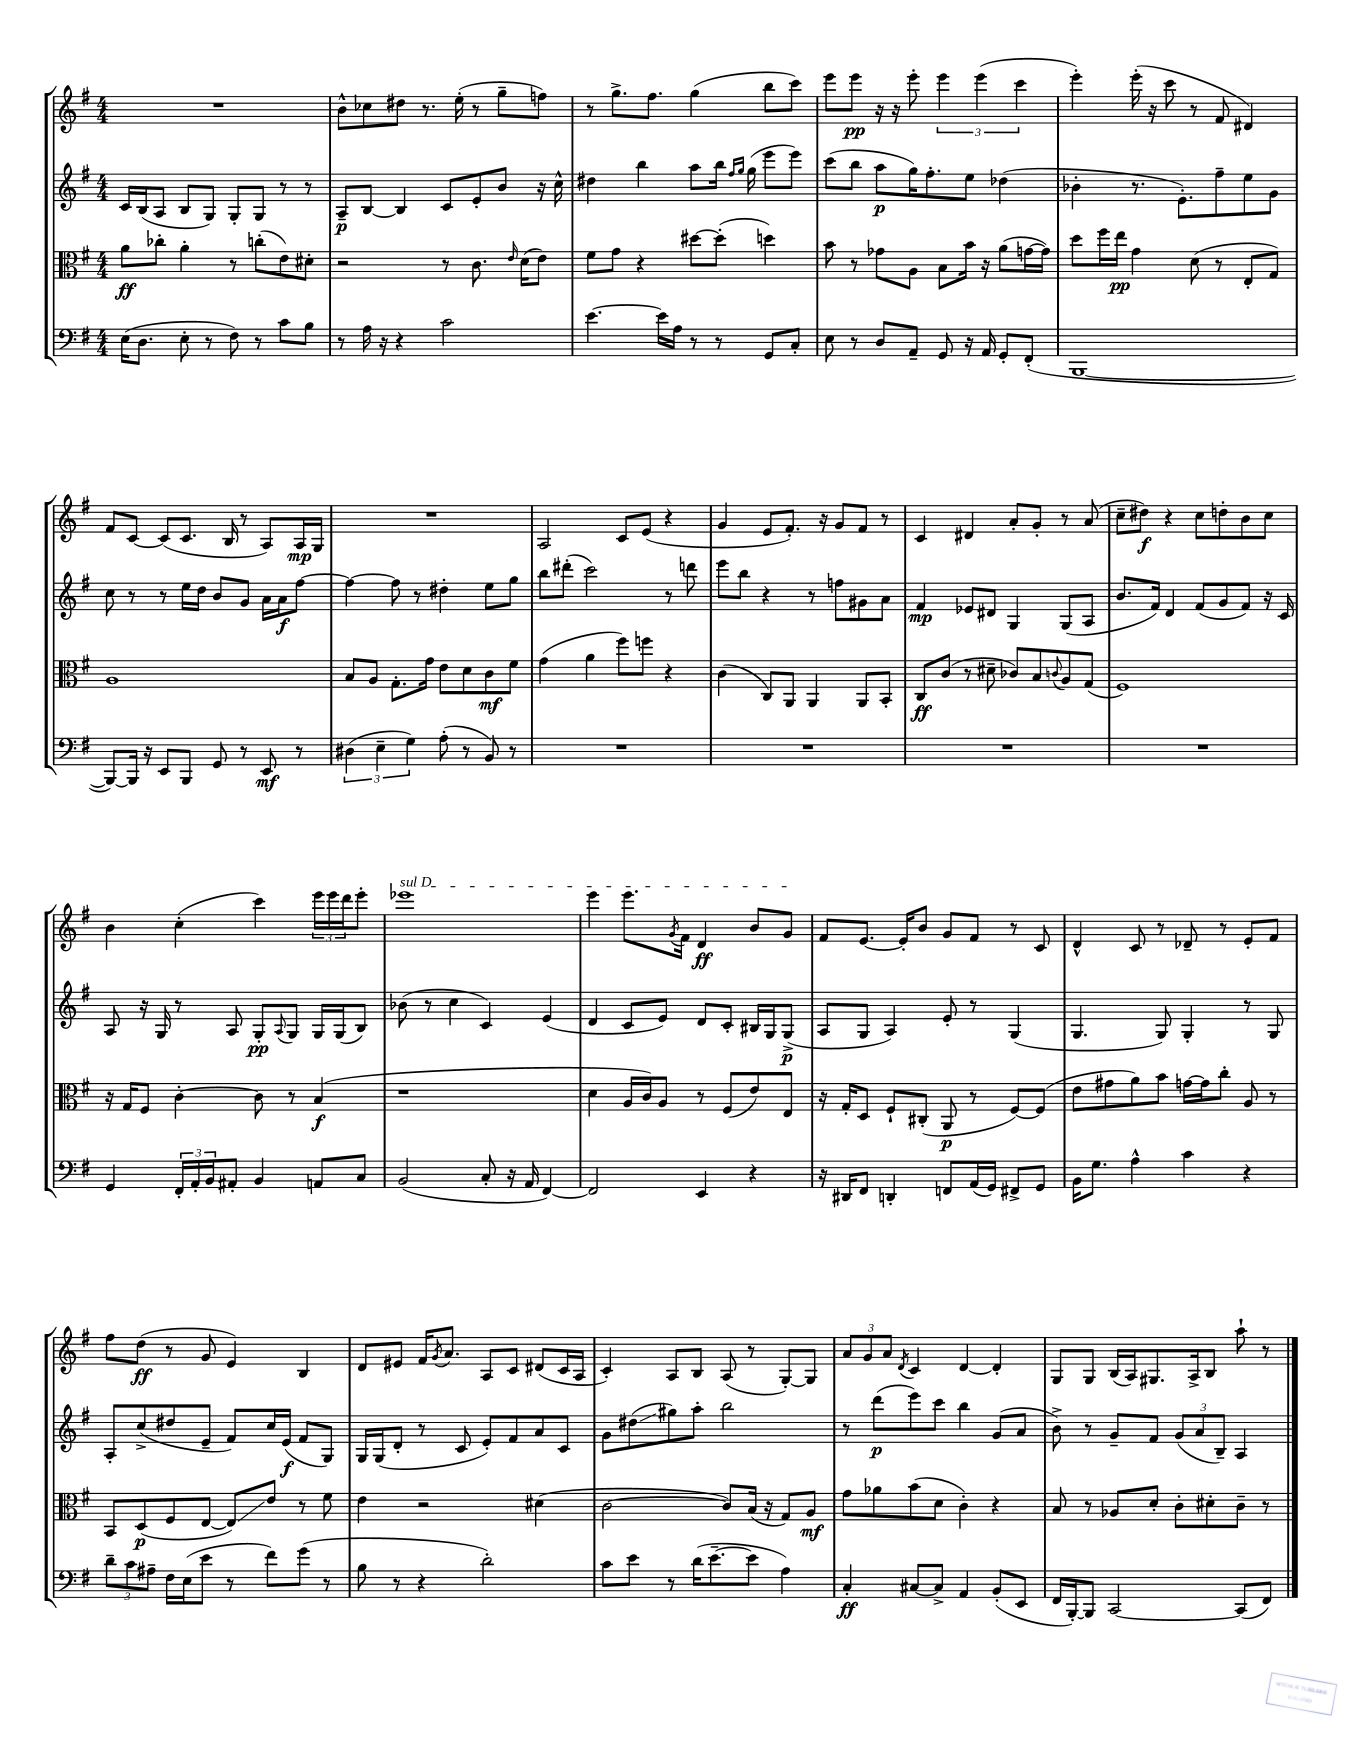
<<
\new StaffGroup <<
\new Staff = "s0" {
    \clef treble \key g \major \numericTimeSignature \time 4/4
    R1 |
    b'8-^ ces''8 dis''8 r8. e''16-.( r8 g''8-- f''8) |
    r8 g''8.-> fis''8. g''4( b''8 c'''8) |
    e'''8 e'''8\pp r16 r16 e'''8-. \tuplet 3/2 { e'''4 e'''4( c'''4 } |
    e'''4-.) e'''16-.( r16 c'''8 r8 fis'8 dis'4) |
    fis'8 c'8~ c'8( c'8. b16 r8 a8) a16\mp g16 |
    R1 |
    a2 c'8 e'8( r4 |
    g'4 e'8 fis'8.-.) r16 g'8 fis'8 r8 |
    c'4 dis'4 a'8-. g'8-. r8 a'8( |
    c''8-- dis''8\f) r4 c''8 d''8-. b'8 c''8 |
    b'4 c''4-.( c'''4) \tuplet 3/2 { e'''16 e'''16 d'''16 } e'''8-. |
    \once \override TextSpanner.bound-details.left.text = \markup { \italic "sul D" } ees'''1\startTextSpan |
    e'''4 e'''8. \acciaccatura { g'8 } fis'16 d'4\ff b'8 g'8\stopTextSpan |
    fis'8 e'8.~ e'16-. b'8 g'8 fis'8 r8 c'8 |
    d'4-^ c'8 r8 des'8-- r8 e'8-. fis'8 |
    fis''8 d''8\ff( r8 g'8 e'4) b4 |
    d'8 eis'8 fis'16 \acciaccatura { g'8 } a'8. a8 c'8 dis'8( c'16 a16 |
    c'4-.) a8 b8 a8( r8 g8~-.) g8 |
    \tuplet 3/2 { a'8 g'8 a'8 } \acciaccatura { d'8 } c'4 d'4~ d'4-. |
    g8 g8 b16( a16) gis8. a16-> b8 a''8-! r8 \bar "|." |
}
\new Staff = "s1" {
    \clef treble \key g \major \numericTimeSignature \time 4/4
    c'16 b16( a8 b8 g8) g8-. g8 r8 r8 |
    a8--\p b8~ b4 c'8 e'8-. b'8 r16 c''16-^ |
    dis''4 b''4 a''8 b''16 \grace { fis''16 g''16 } g''16( e'''8 e'''8) |
    c'''8( b''8 a''8\p g''16) fis''8.-. e''8 des''4( |
    bes'4-. r8. e'8.-.) fis''8-- e''8 g'8 |
    c''8 r8 r8 e''16 d''16 b'8 g'8 a'16 a'16\f fis''8~ |
    fis''4~ fis''8 r8 dis''4-. e''8 g''8 |
    b''8 dis'''8-.( c'''2) r8 d'''8 |
    e'''8 b''8 r4 r8 f''8 gis'8 a'8 |
    fis'4\mp ees'8 dis'8 g4 g8( a8 |
    b'8. fis'16) d'4 fis'8( g'8 fis'8) r16 c'16 |
    a8 r16 g16 r8 a8 g8-.\pp \appoggiatura { a8 } g8 g16 g16( b8) |
    bes'8( r8 c''4 c'4) e'4( |
    d'4 c'8 e'8) d'8 c'8-. bis16 g16 g8->\p( |
    a8 g8 a4) e'8-. r8 g4( |
    g4. g8) g4-. r8 g8 |
    a8-. c''8->( dis''8 e'8-- fis'8) c''16 e'16\f( fis'8 g8) |
    g16 g16( d'8-. r8 c'8 e'8-.) fis'8 a'8 c'8 |
    g'8 dis''8\glissando( gis''8) a''8-. b''2 |
    r8 d'''8\p( e'''8) c'''8 b''4 g'8( a'8 |
    b'8->) r8 g'8-- fis'8 \tuplet 3/2 { g'8( a'8 b8--) } a4 \bar "|." |
}
\new Staff = "s2" {
    \clef alto \key g \major \numericTimeSignature \time 4/4
    a'8\ff ces''8-. a'4-. r8 c''8-.( e'8) dis'8-. |
    r2 r8 c'8. \grace { e'16 } d'16( e'8) |
    fis'8 g'8 r4 dis''8~ dis''8-.( d''4) |
    b'8 r8 ges'8 a8 b8 b'16 r16 a'8( g'16~ g'16) |
    d''8 fis''16 e''16\pp g'4 d'8( r8 e8-. g8) |
    a1 |
    b8 a8 g8.-. g'16 e'8 d'8 c'8\mf fis'8 |
    g'4( a'4 fis''8) f''8 r4 |
    c'4( c8) a,8 a,4 a,8 b,8-. |
    c8\ff c'8( r8 dis'8-- ces'8) b8 \appoggiatura { c'8 } a8 g8( |
    fis1) |
    r16 g16 fis8 c'4~-. c'8 r8 b4\f( |
    r1 |
    d'4 a16 c'16) a8 r8 fis8( e'8) e8 |
    r16 g16-. d8 fis8-! cis8-.( a,8\p r8 fis8~) fis8( |
    e'8 gis'8 a'8) b'8 g'16~ g'16 c''8-. a8 r8 |
    b,8 d8\p( fis8 e8~ e8\glissando) e'8 r8 fis'8 |
    e'4 r2 dis'4( |
    c'2~ c'8) b16( r16 g8) a8\mf |
    g'8 aes'8 b'8( d'8 c'4-.) r4 |
    b8 r8 aes8 d'8-. c'8-. dis'8-. c'8-- r8 \bar "|." |
}
\new Staff = "s3" {
    \clef bass \key g \major \numericTimeSignature \time 4/4
    e16( d8. e8-. r8 fis8) r8 c'8 b8 |
    r8 a16 r16 r4 c'2 |
    e'4.~ e'16 a16 r8 r8 g,8 c8-. |
    e8 r8 d8 a,8-- g,8 r16 a,16 g,8-. fis,8-.( |
    b,,1~ |
    b,,8~) b,,16 r16 e,8 b,,8 g,8 r8 e,8\mf r8 |
    \tuplet 3/2 { dis4( e4-- g4) } a8-.( r8 b,8) r8 |
    R1 |
    R1 |
    R1 |
    R1 |
    g,4 \tuplet 3/2 { fis,16-. a,16-. b,16 } ais,8-. b,4 a,8 c8 |
    b,2( c8-. r16 a,16 fis,4~) |
    fis,2 e,4 r4 |
    r16 dis,16 fis,8 d,4-. f,8 a,16( g,16) fis,8-> g,8 |
    b,16 g8. a4-^ c'4 r4 |
    \tuplet 3/2 { d'8-- c'8 ais8-- } fis16 e16( e'8 r8 fis'8) g'8( r8 |
    b8 r8 r4 d'2-.) |
    c'8 e'8 r8 d'16( e'8.~-- e'8 a4) |
    c4-.\ff cis8~ cis8-> a,4 b,8-.( e,8 |
    fis,16 b,,16~-.) b,,8 c,2~ c,8( fis,8) \bar "|." |
}
>>
>>
\layout { \context { \Score \remove "Bar_number_engraver" } }
